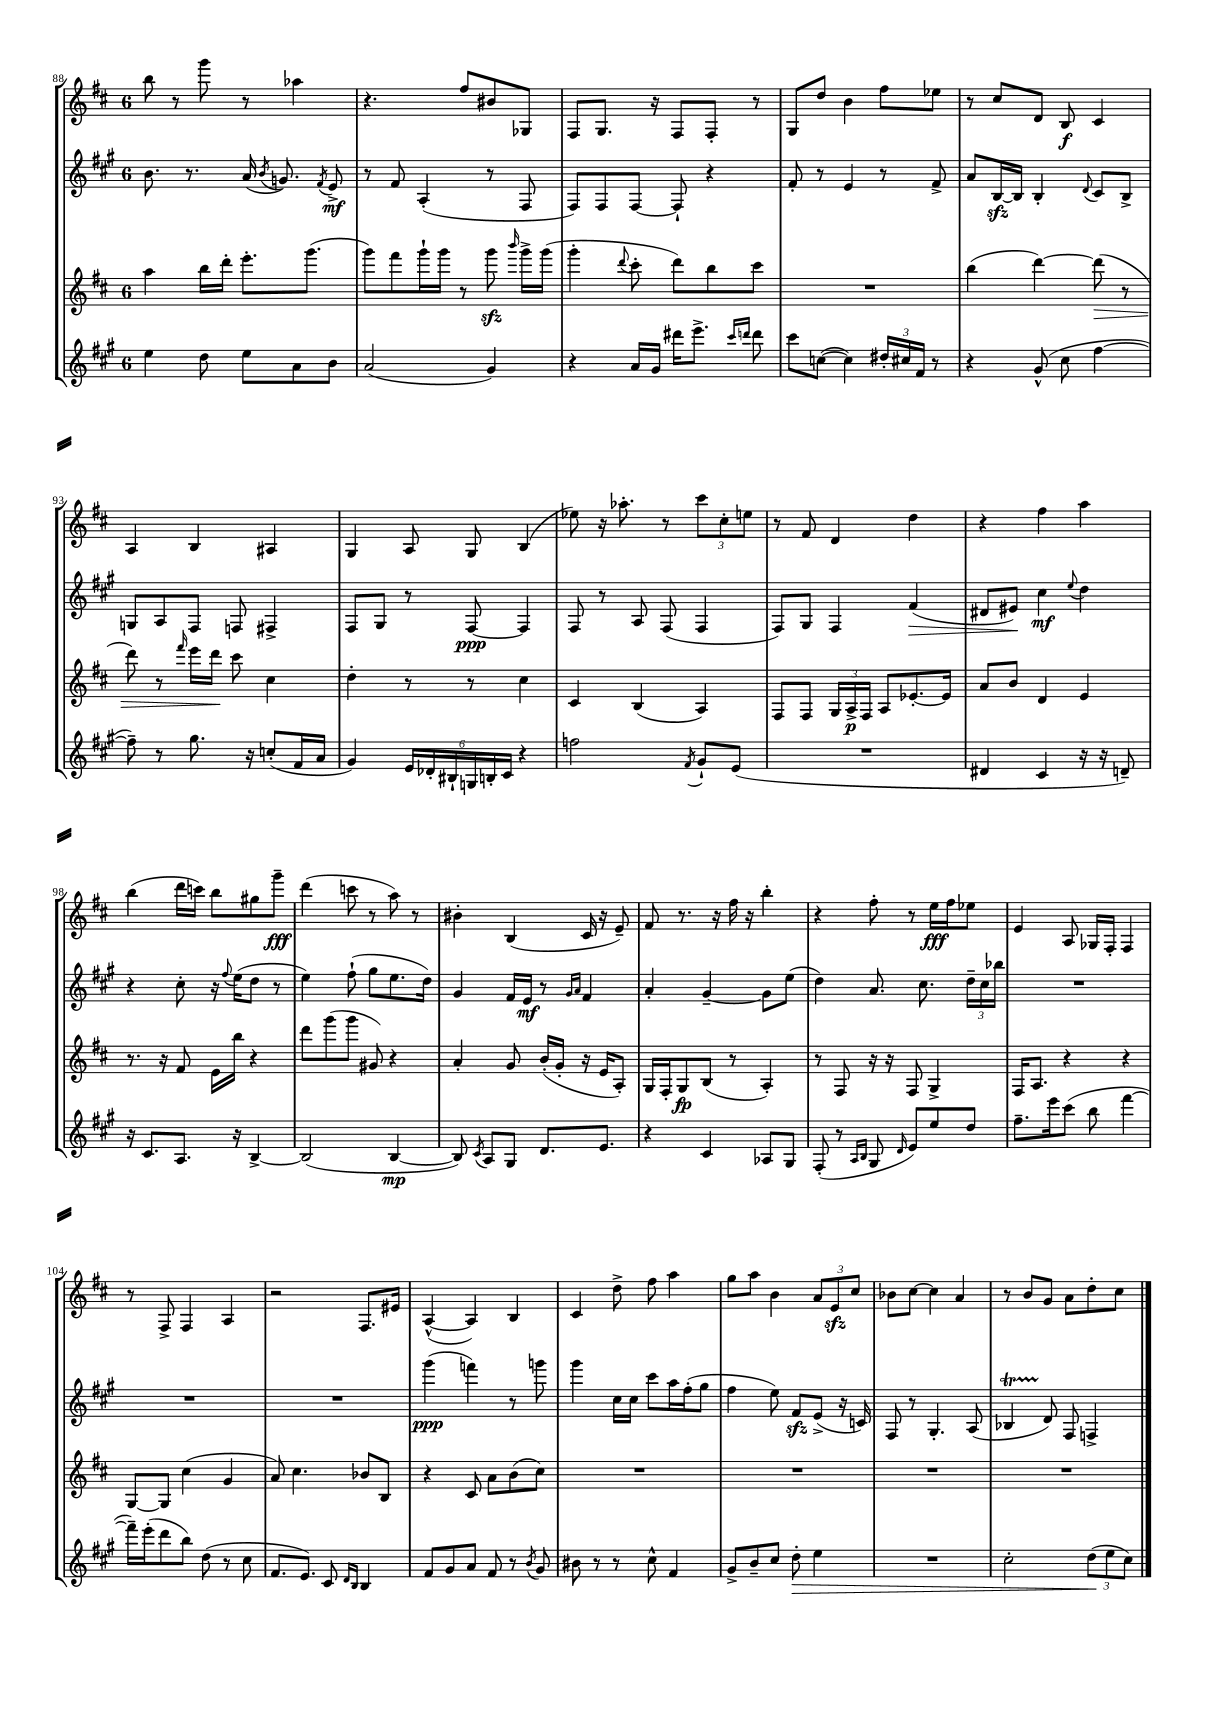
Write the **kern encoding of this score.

**kern	**kern	**kern	**kern
*staff4	*staff3	*staff2	*staff1
*clefG2	*clefG2	*clefG2	*clefG2
*k[f#c#g#]	*k[f#c#]	*k[f#c#g#]	*k[f#c#]
*M6/8	*M6/8	*M6/8	*M6/8
4ee	4aa	8.b	8bb
.	.	.	8r
.	.	8.r	.
8dd	16bb	.	8ggg
.	16ddd'	.	.
8ee	8.eee'	(16a	8r
.	.	8qb	.
.	.	8.g)	.
8a	.	.	4aa-
.	(8.ggg	.	.
.	.	8qf#	.
8b	.	8e^	.
=	=	=	=
(2a	8ggg)	8r	4.r
.	8fff#	8f#	.
.	16ggg`	(4A'	.
.	16ggg	.	.
.	8r	.	8ff#
4g#)	8ggg	8r	8b#
.	16qqbbb	.	.
.	16ggg^	8F#	8G-
.	(16ggg	.	.
=	=	=	=
4r	4ggg'	8F#)	8F#
.	.	8F#	8.G
.	8qqddd	.	.
16a	8ccc#'	[8F#	.
16g#	.	.	16r
16ddd#	8ddd)	8F#`]	8F#
8.eee^	.	.	.
.	8bb	4r	8F#'
16qqccc#	.	.	.
16qqddd	.	.	.
8ddd	8ccc#	.	8r
=	=	=	=
8ccc#	2.r	8f#'	8G
([8cc	.	8r	8dd
4cc])	.	4e	4b
24dd#'	.	8r	8ff#
24cc#	.	.	.
24f#	.	.	.
8r	.	8f#^	8ee-
=	=	=	=
4r	(4bb	8a	8r
.	.	[16B	8cc#
.	.	16B]	.
(8g#^^	[4ddd)	4B'	8d
8cc#	.	.	8B
.	.	8qqd	.
[4ff#	(8ddd]	8c#	4c#
.	8r	8B^	.
=	=	=	=
8ff#~])	8ddd)	8G	4A
8r	8r	8A	.
.	16qqfff#	.	.
8.gg#	16eee	8F#	4B
.	16ddd	.	.
.	8ccc#	8F	.
16r	.	.	.
(8cc'	4cc#	4F#^	4A#
16f#	.	.	.
16a	.	.	.
=	=	=	=
4g#)	4dd'	8F#	4G
.	.	8G#	.
24e	8r	8r	8A
24d-'	.	.	.
24B#`	.	.	.
24G	8r	[8F#	8G
24B'	.	.	.
24c#	.	.	.
4r	4cc#	4F#]	(4B
=	=	=	=
2ff	4c#	8F#	8ee-)
.	.	8r	16r
.	.	.	8.aa-'
.	(4B	8A	.
.	.	(8F#	8r
8qf#	.	.	.
8g#`	4A)	4F#	12ccc#
.	.	.	12cc#'
(8e	.	.	.
.	.	.	12ee
=	=	=	=
2.r	8F#	8F#)	8r
.	8F#	8G#	8f#
.	24G	4F#	4d
.	24A^	.	.
.	24F#	.	.
.	8A	.	.
.	[8.e-'	(4f#	4dd
.	16e-]	.	.
=	=	=	=
4d#	8a	8d#	4r
.	8b	8e#)	.
4c#	4d	4cc#	4ff#
.	.	8qqee	.
16r	4e	4dd	4aa
16r	.	.	.
8d~)	.	.	.
=	=	=	=
16r	8.r	4r	(4bb
8.c#	.	.	.
.	16r	.	.
8.A	8f#	8cc#'	16ddd
.	.	.	16ccc)
.	16e	16r	8bb
.	.	8qqff#	.
16r	16bb	(16ee	.
[4B^	4r	8dd	8gg#
.	.	8r	8ggg~
=	=	=	=
(2B]	8ddd	4ee)	(4ddd
.	(8ggg	.	.
.	8ggg	(8ff#`	8ccc
.	8g#)	8gg#	8r
[4B	4r	8.ee	8aa)
.	.	.	8r
.	.	16dd)	.
=	=	=	=
8B])	4a'	4g#	4b#'
8qc#	.	.	.
8A	.	.	.
8G#	8g	16f#	(4B
.	.	16e	.
8.d	(16b'	8r	.
.	16g'	.	.
.	.	16qqg#	.
.	.	16qqa	.
.	16r	4f#	16c#
8.e	16e	.	16r
.	8A')	.	8e~)
=	=	=	=
4r	16G	4a'	8f#
.	16F#'	.	.
.	8G	.	8.r
4c#	(8B	[4g#~	.
.	.	.	16r
.	8r	.	16ff#
.	.	.	16r
8A-	4A')	8g#]	4bb'
8G#	.	(8ee	.
=	=	=	=
(8F#'	8r	4dd)	4r
8r	8F#	.	.
16qqA	.	.	.
16qqB	.	.	.
8G#	16r	8.a	8ff#'
.	16r	.	.
16qqd	.	.	.
8e)	8F#	.	8r
.	.	8.cc#	.
8ee	4G^	.	16ee
.	.	.	16ff#
8dd	.	24dd~	8ee-
.	.	24cc#	.
.	.	24bb-	.
=	=	=	=
8.ff#~	16F#	2.r	4e
.	8.A	.	.
16eee	.	.	.
(8ccc#	4r	.	8A
8bb	.	.	16G-
.	.	.	16F#'
[4fff#	4r	.	4F#
=	=	=	=
16fff#~])	[8G	2.r	8r
(16eee'	.	.	.
8ddd	8G]	.	8F#^
8bb)	(4cc#	.	4F#
(8dd	.	.	.
8r	4g	.	4A
8cc#	.	.	.
=	=	=	=
8.f#	8a)	2.r	2r
.	4.cc#	.	.
8.e)	.	.	.
8c#	.	.	.
16qqd	.	.	.
16qqB	.	.	.
4B	8b-	.	8.F#
.	8B	.	.
.	.	.	16e#
=	=	=	=
8f#	4r	(4ggg#	([4A^^
8g#	.	.	.
8a	8c#	4fff)	4A])
8f#	8a	.	.
8r	(8b	8r	4B
8qb	.	.	.
8g#	8cc#)	8ggg	.
=	=	=	=
8b#	2.r	4ggg#	4c#
8r	.	.	.
8r	.	16cc#	8dd^
.	.	16cc#	.
8cc#^^	.	8ccc#	8ff#
4f#	.	16aa	4aa
.	.	(16ff#'	.
.	.	8gg#	.
=	=	=	=
8g#^	2.r	4ff#	8gg
8b~	.	.	8aa
8cc#	.	8ee)	4b
8dd'	.	8f#	.
4ee	.	(8e^	12a
.	.	.	12e
.	.	16r	.
.	.	.	12cc#
.	.	16c)	.
=	=	=	=
2.r	2.r	8F#	8b-
.	.	8r	[8cc#
.	.	4.G#'	4cc#]
.	.	.	4a
.	.	(8A	.
=	=	=	=
2cc#'	2.r	4B-	8r
.	.	.	8b
.	.	8d)	8g
.	.	8F#	8a
(12dd	.	4F^	8dd'
12ee	.	.	.
.	.	.	8cc#
12cc#)	.	.	.
==	==	==	==
*-	*-	*-	*-
